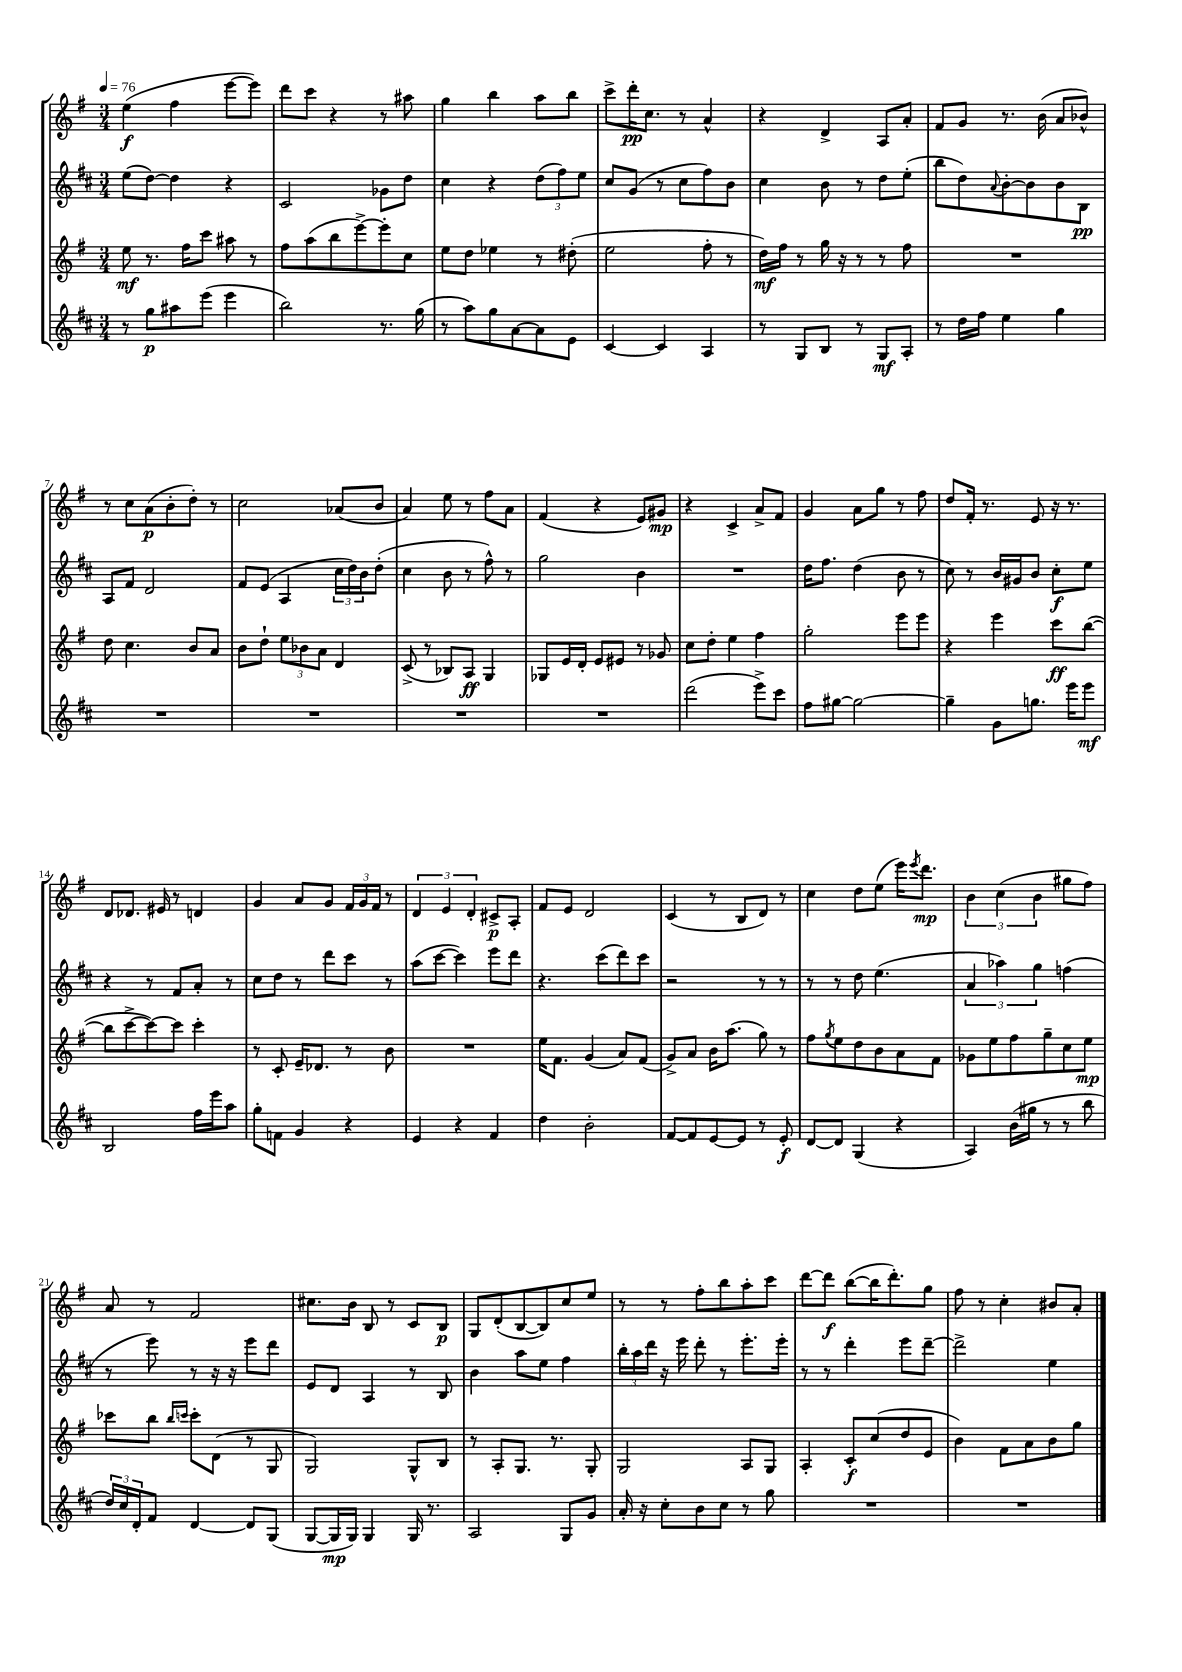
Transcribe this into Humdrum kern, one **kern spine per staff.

**kern	**dynam	**kern	**dynam	**kern	**dynam	**kern	**dynam
*part4	*part4	*part3	*part3	*part2	*part2	*part1	*part1
*staff4	*staff4	*staff3	*staff3	*staff2	*staff2	*staff1	*staff1
*clefG2	*	*clefG2	*	*clefG2	*	*clefG2	*
*k[f#c#]	*	*k[f#]	*	*k[f#c#]	*	*k[f#]	*
*M3/4	*	*M3/4	*	*M3/4	*	*M3/4	*
*MM76	*	*MM76	*	*MM76	*	*MM76	*
=1	=1	=1	=1	=1	=1	=1	=1
8r	.	8ee\	mf	(8ee\L	.	(4ee\	f
8gg\L	p	8.r	.	[8dd\J)	.	.	.
8aa#X\	.	.	.	4dd\]	.	4ff#\	.
.	.	16ff#\KL	.	.	.	.	.
(8eee\J	.	8ccc\J	.	.	.	.	.
4eee\	.	8aa#X\	.	4r	.	[8eee\L	.
.	.	8r	.	.	.	8eee\J])	.
=2	=2	=2	=2	=2	=2	=2	=2
2bb\)	.	8ff#\L	.	2c#/	.	8ddd\L	.
.	.	(8aa\	.	.	.	8ccc\J	.
.	.	8bb\	.	.	.	4r	.
.	.	[8eee^\)	.	.	.	.	.
8.r	.	8eee'\]	.	8g-X\L	.	8r	.
.	.	8cc\J	.	8dd\J	.	8aa#X\	.
(16gg\	.	.	.	.	.	.	.
=3	=3	=3	=3	=3	=3	=3	=3
8r	.	8ee\L	.	4cc#\	.	4gg\	.
8aa\L)	.	8dd\J	.	.	.	.	.
8gg\	.	4ee-X\	.	4r	.	4bb\	.
[8a\	.	.	.	.	.	.	.
8a\]	.	8r	.	(12dd\L	.	8aa\L	.
.	.	.	.	12ff#\)	.	.	.
8e\J	.	(8dd#X'\	.	.	.	8bb\J	.
.	.	.	.	12ee\J	.	.	.
=4	=4	=4	=4	=4	=4	=4	=4
[4c#/	.	2ee\	.	8cc#/L	.	8ccc^\L	.
.	.	.	.	(8g/J	.	16ddd'\K	pp
.	.	.	.	.	.	8.cc\J	.
4c#/]	.	.	.	8r	.	.	.
.	.	.	.	8cc#\L	.	8r	.
4A/	.	8ff#'\	.	8ff#\)	.	4a^^/	.
.	.	8r	.	8b\J	.	.	.
=5	=5	=5	=5	=5	=5	=5	=5
8r	.	16dd\LL)	mf	4cc#\	.	4r	.
.	.	16ff#\JJ	.	.	.	.	.
8G/L	.	8r	.	.	.	.	.
8B/J	.	16gg\	.	8b\	.	4d^/	.
.	.	16r	.	.	.	.	.
8r	.	8r	.	8r	.	.	.
8G/L	mf	8r	.	8dd\L	.	8A/L	.
8A'/J	.	8ff#\	.	(8ee'\J	.	8a'/J	.
=6	=6	=6	=6	=6	=6	=6	=6
8r	.	2.r	.	8bb\L	.	8f#/L	.
16dd\LL	.	.	.	8dd\)	.	8g/J	.
16ff#\JJ	.	.	.	.	.	.	.
.	.	.	.	8qqa/	.	.	.
4ee\	.	.	.	[8b'\	.	8.r	.
.	.	.	.	8b\]	.	.	.
.	.	.	.	.	.	(16b\	.
4gg\	.	.	.	8b\	.	8a/L	.
.	.	.	.	8B\J	pp	8b-X^^/J)	.
!!LO:LB:g=z
=7	=7	=7	=7	=7	=7	=7	=7
2.r	.	8dd\	.	8A/L	.	8r	.
.	.	4.cc\	.	8f#/J	.	8cc\L	.
.	.	.	.	2d/	.	(8a\	p
.	.	.	.	.	.	8b'\	.
.	.	8b/L	.	.	.	8dd'\J)	.
.	.	8a/J	.	.	.	8r	.
=8	=8	=8	=8	=8	=8	=8	=8
2.r	.	8b\L	.	8f#/L	.	2cc\	.
.	.	8dd`\J	.	(8e/J	.	.	.
.	.	12ee\L	.	4A/	.	.	.
.	.	12b-X\	.	.	.	.	.
.	.	12a\J	.	.	.	.	.
.	.	4d/	.	24cc#\LL	.	(8a-X/L	.
.	.	.	.	24dd\)	.	.	.
.	.	.	.	24b\J	.	.	.
.	.	.	.	(8dd'\J	.	8b/J	.
=9	=9	=9	=9	=9	=9	=9	=9
2.r	.	(8c^/	.	4cc#\	.	4a/)	.
.	.	8r	.	.	.	.	.
.	.	8B-X/L)	.	8b\	.	8ee\	.
.	.	8A/J	ff	8r	.	8r	.
.	.	4G/	.	8ff#^^\)	.	8ff#\L	.
.	.	.	.	8r	.	8a\J	.
=10	=10	=10	=10	=10	=10	=10	=10
2.r	.	8G-X/L	.	2gg\	.	(4f#/	.
.	.	16e/L	.	.	.	.	.
.	.	16d'/JJ	.	.	.	.	.
.	.	8e/L	.	.	.	4r	.
.	.	8e#X/J	.	.	.	.	.
.	.	8r	.	4b\	.	8e/L)	.
.	.	8g-X/	.	.	.	8g#X/J	mp
=11	=11	=11	=11	=11	=11	=11	=11
(2ddd\	.	8cc\L	.	2.r	.	4r	.
.	.	8dd'\J	.	.	.	.	.
.	.	4ee\	.	.	.	4c^/	.
8eee^\L)	.	4ff#\	.	.	.	8a^/L	.
8ccc#\J	.	.	.	.	.	8f#/J	.
=12	=12	=12	=12	=12	=12	=12	=12
8ff#\L	.	2gg'\	.	16dd\KL	.	4g/	.
.	.	.	.	8.ff#\J	.	.	.
[8gg#X\J	.	.	.	.	.	.	.
2gg#\_	.	.	.	(4dd\	.	8a\L	.
.	.	.	.	.	.	8gg\J	.
.	.	8eee\L	.	8b\	.	8r	.
.	.	8eee\J	.	8r	.	8ff#\	.
=13	=13	=13	=13	=13	=13	=13	=13
4gg#~\]	.	4r	.	8cc#\)	.	8dd/L	.
.	.	.	.	8r	.	16f#'/Jk	.
.	.	.	.	.	.	8.r	.
8g\L	.	4eee\	.	16b/LL	.	.	.
.	.	.	.	16g#X/J	.	.	.
8.ggn\J	.	.	.	8b/J	.	8e/	.
.	.	8ccc\L	ff	8cc#'\L	f	16r	.
16eee\KL	.	.	.	.	.	8.r	.
8eee\J	mf	([8bb\J	.	8ee\J	.	.	.
!!LO:LB:g=z
=14	=14	=14	=14	=14	=14	=14	=14
2B/	.	8bb\L]	.	4r	.	8d/L	.
.	.	[8ccc^\	.	.	.	8.d-X/J	.
.	.	8ccc\_)	.	8r	.	.	.
.	.	.	.	.	.	16e#X/	.
.	.	8ccc\J]	.	8f#/L	.	8r	.
16ff#\LL	.	4ccc'\	.	8a'/J	.	4dn/	.
16eee\J	.	.	.	.	.	.	.
8aa\J	.	.	.	8r	.	.	.
=15	=15	=15	=15	=15	=15	=15	=15
8gg'\L	.	8r	.	8cc#\L	.	4g/	.
8fn\J	.	8c'/	.	8dd\J	.	.	.
4g/	.	16e~/KL	.	8r	.	8a/L	.
.	.	8.d-X/J	.	.	.	.	.
.	.	.	.	8ddd\L	.	8g/J	.
4r	.	8r	.	8ccc#\J	.	24f#/LL	.
.	.	.	.	.	.	24g/	.
.	.	.	.	.	.	24f#/JJ	.
.	.	8b\	.	8r	.	8r	.
=16	=16	=16	=16	=16	=16	=16	=16
4e/	.	2.r	.	(8aa\L	.	6d/	.
.	.	.	.	[8ccc#\J	.	.	.
.	.	.	.	.	.	6e/	.
4r	.	.	.	4ccc#\])	.	.	.
.	.	.	.	.	.	6d'/	.
4f#/	.	.	.	8eee\L	.	8c#X^/L	p
.	.	.	.	8ddd\J	.	8A'/J	.
=17	=17	=17	=17	=17	=17	=17	=17
4dd\	.	16ee\KL	.	4.r	.	8f#/L	.
.	.	8.f#\J	.	.	.	.	.
.	.	.	.	.	.	8e/J	.
2b'\	.	(4g/	.	.	.	2d/	.
.	.	.	.	(8ccc#\L	.	.	.
.	.	8a/L)	.	8ddd\)	.	.	.
.	.	(8f#/J	.	8ccc#\J	.	.	.
=18	=18	=18	=18	=18	=18	=18	=18
[8f#/L	.	8g^/L)	.	2r	.	(4c/	.
8f#/]	.	8a/J	.	.	.	.	.
[8e/	.	16b\KL	.	.	.	8r	.
.	.	(8.aa\J	.	.	.	.	.
8e/J]	.	.	.	.	.	8B/L	.
8r	.	8gg\)	.	8r	.	8d/J)	.
8e'/	f	8r	.	8r	.	8r	.
=19	=19	=19	=19	=19	=19	=19	=19
[8d/L	.	8ff#\L	.	8r	.	4cc\	.
.	.	8qgg/	.	.	.	.	.
8d/J]	.	8ee\	.	8r	.	.	.
(4G/	.	8dd\	.	8dd\	.	8dd\L	.
.	.	8b\	.	(4.ee\	.	(8ee\J	.
4r	.	8a\	.	.	.	16eee\KL)	.
.	.	.	.	.	.	8qeee/	.
.	.	.	.	.	.	8.ddd\J	mp
.	.	8f#\J	.	.	.	.	.
=20	=20	=20	=20	=20	=20	=20	=20
4A/)	.	8g-X\L	.	6a/	.	6b\	.
.	.	8ee\	.	.	.	.	.
.	.	.	.	6aa-X\)	.	(6cc\	.
(16b\LL	.	8ff#\	.	.	.	.	.
16gg#X\JJ	.	.	.	.	.	.	.
.	.	.	.	6gg\	.	6b\	.
8r	.	8gg~\	.	.	.	.	.
8r	.	8cc\	.	(4ffn\	.	8gg#X\L	.
8bb\	.	8ee\J	mp	.	.	8ff#\J)	.
!!LO:LB:g=z
=21	=21	=21	=21	=21	=21	=21	=21
24dd/LL)	.	8ccc-X\L	.	8r	.	8a/	.
24cc#/	.	.	.	.	.	.	.
24d'/J	.	.	.	.	.	.	.
8f#/J	.	8bb\J	.	8eee\)	.	8r	.
.	.	16qqbb/LL	.	.	.	.	.
.	.	16qqcccn/JJ	.	.	.	.	.
[4d/	.	8ccc'\L	.	8r	.	2f#/	.
.	.	(8d\J	.	16r	.	.	.
.	.	.	.	16r	.	.	.
8d/L]	.	8r	.	8eee\L	.	.	.
(8G/J	.	8G/	.	8ddd\J	.	.	.
=22	=22	=22	=22	=22	=22	=22	=22
[8G/L	.	2G/)	.	8e/L	.	8.cc#X\L	.
16G/L]	mp	.	.	8d/J	.	.	.
16G/JJ)	.	.	.	.	.	16b\Jk	.
4G/	.	.	.	4A/	.	8B/	.
.	.	.	.	.	.	8r	.
16G/	.	8G^^/L	.	8r	.	8c/L	.
8.r	.	.	.	.	.	.	.
.	.	8B/J	.	8B/	.	8B/J	p
=23	=23	=23	=23	=23	=23	=23	=23
2A/	.	8r	.	4b\	.	8G/L	.
.	.	8A'/L	.	.	.	(8d'/	.
.	.	8.G/J	.	8aa\L	.	[8B/	.
.	.	.	.	8ee\J	.	8B/])	.
.	.	8.r	.	.	.	.	.
8G/L	.	.	.	4ff#\	.	8cc/	.
8g/J	.	8G'/	.	.	.	8ee/J	.
=24	=24	=24	=24	=24	=24	=24	=24
16a'/	.	2G/	.	24bb'\LL	.	8r	.
.	.	.	.	24aa\	.	.	.
16r	.	.	.	.	.	.	.
.	.	.	.	24ddd\JJ	.	.	.
8cc#'\L	.	.	.	16r	.	8r	.
.	.	.	.	16eee\	.	.	.
8b\	.	.	.	8ddd'\	.	8ff#'\L	.
8cc#\J	.	.	.	8r	.	8bb\	.
8r	.	8A/L	.	8.eee'\L	.	8aa'\	.
8gg\	.	8G/J	.	.	.	8ccc\J	.
.	.	.	.	16eee'\Jk	.	.	.
=25	=25	=25	=25	=25	=25	=25	=25
2.r	.	4A'/	.	8r	.	[8ddd\L	.
.	.	.	.	8r	.	8ddd\J]	f
.	.	8c'/L	f	4ddd'\	.	([8bb\L	.
.	.	(8cc/	.	.	.	16bb\K]	.
.	.	.	.	.	.	8.ddd'\)	.
.	.	8dd/	.	8eee\L	.	.	.
.	.	8e/J	.	[8ddd~\J	.	8gg\J	.
=26	=26	=26	=26	=26	=26	=26	=26
2.r	.	4b\)	.	2ddd^\]	.	8ff#\	.
.	.	.	.	.	.	8r	.
.	.	8f#\L	.	.	.	4cc'\	.
.	.	8a\	.	.	.	.	.
.	.	8b\	.	4ee\	.	8b#X/L	.
.	.	8gg\J	.	.	.	8a'/J	.
==	==	==	==	==	==	==	==
*-	*-	*-	*-	*-	*-	*-	*-
